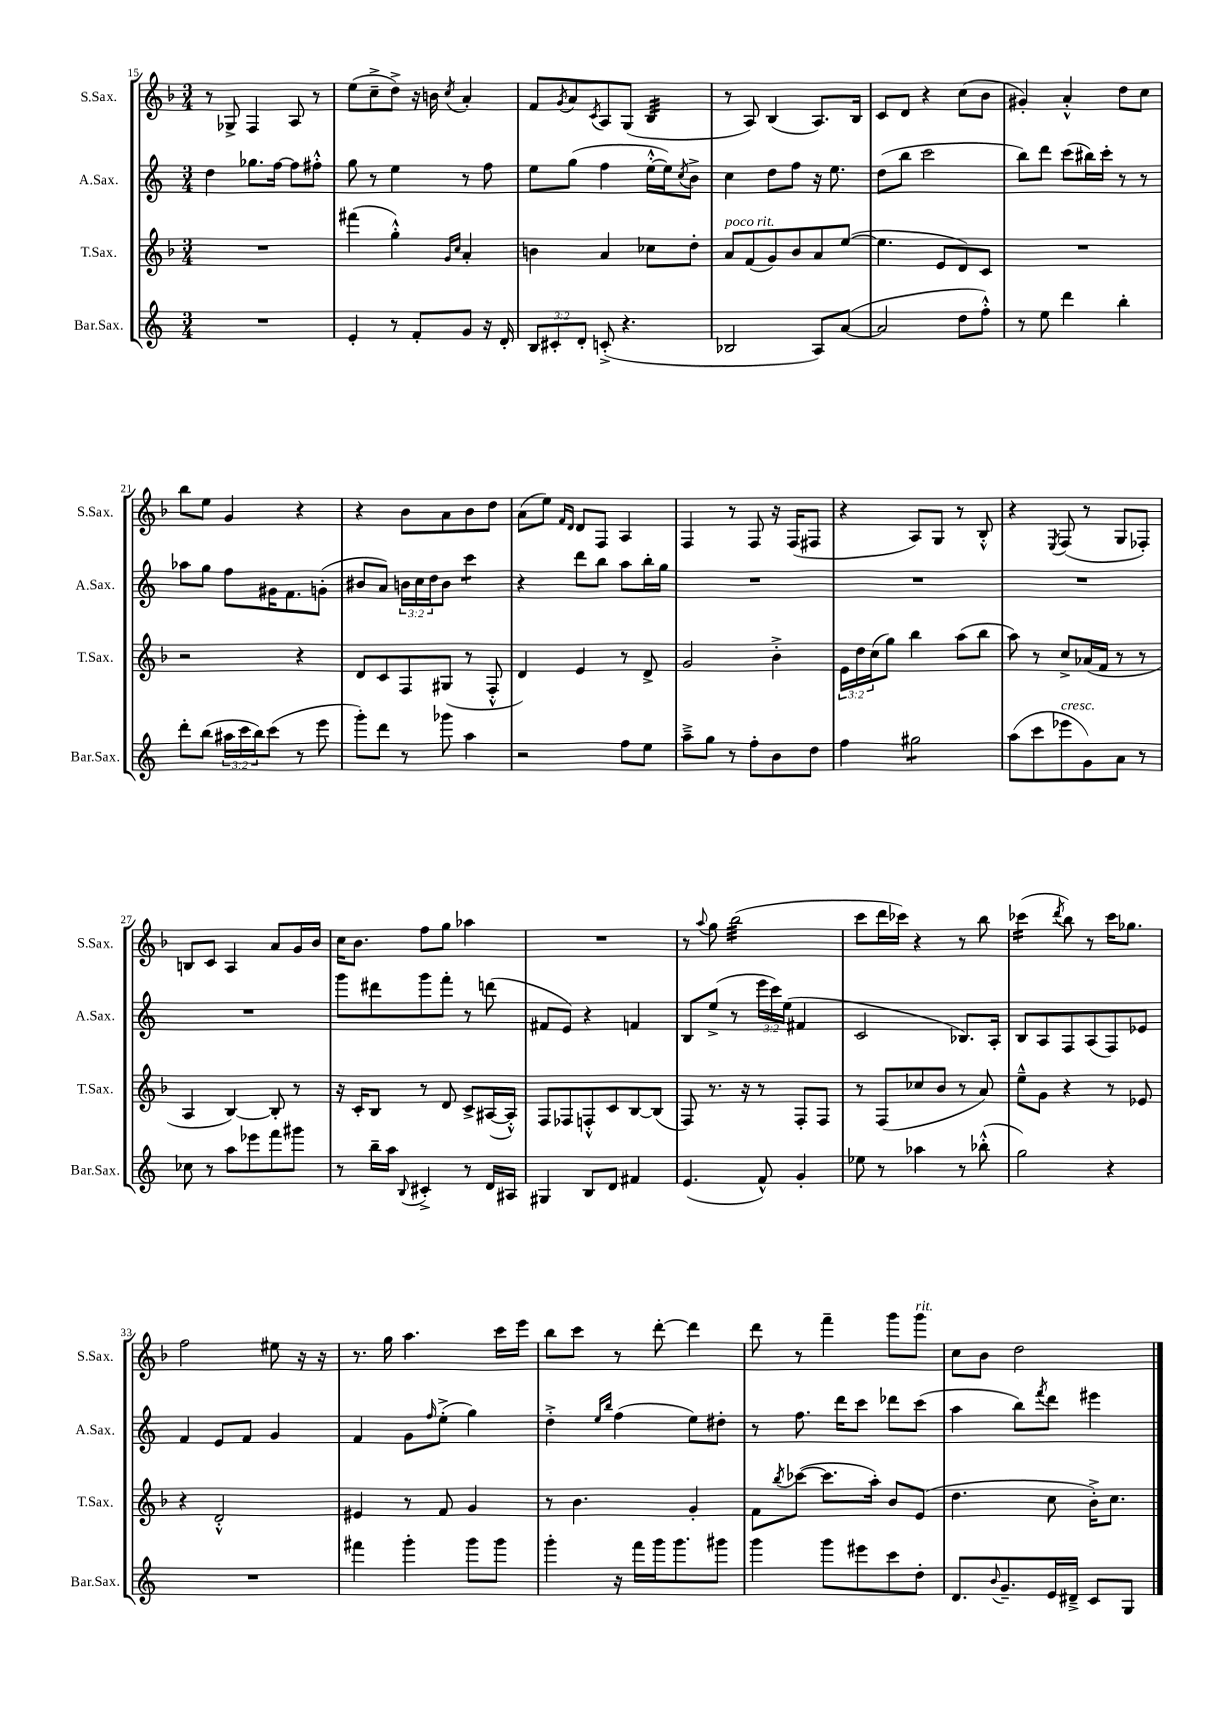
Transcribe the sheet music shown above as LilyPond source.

<<
\new StaffGroup <<
\new Staff = "s0" \with { instrumentName = "S.Sax." shortInstrumentName = "S.Sax." } {
    \clef treble \key f \major \numericTimeSignature \time 3/4
    r8 ges8-> f4 a8 r8 |
    e''8( c''8---> d''8->) r16 b'16 \acciaccatura { c''8 } a'4-. |
    f'8 \acciaccatura { g'8 } a'8 \acciaccatura { c'8 } a8 g8( bes4:32 |
    r8 a8) bes4( a8.) bes16 |
    c'8 d'8 r4 c''8( bes'8 |
    gis'4-.) a'4-.-^ d''8 c''8 |
    bes''8 e''8 g'4 r4 |
    r4 bes'8 a'8 bes'8 d''8 |
    a'8( e''8) \grace { f'16 d'16 } d'8 f8 a4 |
    f4 r8 f8 r16 f16( fis8 |
    r4 a8) g8 r8 bes8-.-^ |
    r4 \acciaccatura { e8 } f8( r8 g8 fes8-.) |
    b8 c'8 a4 a'8 g'16 bes'16 |
    c''16 bes'8. f''8 g''8 aes''4 |
    R2. |
    r8 \appoggiatura { a''8 } g''8 bes''2:32( |
    c'''8 d'''16 ces'''16) r4 r8 bes''8 |
    ces'''4:16( \acciaccatura { d'''8 } bes''8) r8 ces'''16 ges''8. |
    f''2 eis''8 r16 r16 |
    r8. g''16 a''4. c'''16 e'''16 |
    bes''8 c'''8 r8 d'''8~-. d'''4 |
    d'''8 r8 f'''4-- g'''8 g'''8^\markup { \italic "rit." } |
    c''8 bes'8 d''2 \bar "|." |
}
\new Staff = "s1" \with { instrumentName = "A.Sax." shortInstrumentName = "A.Sax." } {
    \clef treble \key c \major \numericTimeSignature \time 3/4 \override Staff.TupletNumber.text = #tuplet-number::calc-fraction-text
    d''4 ges''8. f''16~ f''8 fis''8-.-^ |
    g''8 r8 e''4 r8 f''8 |
    e''8 g''8( f''4 e''16~-.-^ e''16) \acciaccatura { c''8 } b'8-> |
    c''4 d''8 f''8 r16 e''8. |
    d''8( b''8 c'''2 |
    b''8) d'''8 c'''8( bis''16) c'''16-. r8 r8 |
    aes''8 g''8 f''8 gis'16 f'8. g'8-.( |
    bis'8 a'8) \tuplet 3/2 { b'16 c''16 d''16 } b'8 c'''4:8 |
    r4 d'''8 b''8 a''8 b''16-. g''16 |
    R2. |
    R2. |
    R2. |
    R2. |
    g'''8 dis'''8 g'''8 f'''8-. r8 d'''8( |
    fis'8 e'8) r4 f'4 |
    b8 e''8->( r8 \tuplet 3/2 { e'''16 c'''16) e''16( } fis'4 |
    c'2 bes8.) a16-. |
    b8 a8 f8 a8( f8) ees'8 |
    f'4 e'8 f'8 g'4 |
    f'4 g'8 \grace { f''16 } e''8-.->( g''4) |
    d''4-.-> \grace { e''16 b''16 } f''4( e''8) dis''8-. |
    r8 f''8. d'''16 c'''8 des'''8 c'''8( |
    a''4 b''8) \acciaccatura { f'''8 } d'''8 eis'''4 \bar "|." |
}
\new Staff = "s2" \with { instrumentName = "T.Sax." shortInstrumentName = "T.Sax." } {
    \clef treble \key f \major \numericTimeSignature \time 3/4 \override Staff.TupletNumber.text = #tuplet-number::calc-fraction-text
    R2. |
    fis'''4( g''4-.-^) \grace { g'16 c''16 } a'4-. |
    b'4 a'4 ces''8 d''8-. |
    a'8^\markup { \italic "poco rit." } f'8( g'8) bes'8 a'8 e''8~( |
    e''4. e'8 d'8) c'8 |
    R2. |
    r2 r4 |
    d'8 c'8 f8 gis8( r8 f8-.-^ |
    d'4) e'4 r8 d'8-> |
    g'2 bes'4-.-> |
    \tuplet 3/2 { e'16 d''16 c''16( } g''8) bes''4 a''8( bes''8 |
    a''8) r8 c''8-> aes'16( f'16 r8 r8 |
    a4 bes4~) bes8-. r8 |
    r16 c'16-. bes8 r8 d'8 c'8-> ais16~( ais16-.-^) |
    f8 fes8 f8-.-^ c'8 bes8~ bes8( |
    f8) r8. r16 r8 f8-. f8 |
    r8 f8( ces''8 bes'8 r8 a'8) |
    e''8---^ g'8 r4 r8 ees'8 |
    r4 d'2-.-^ |
    eis'4 r8 f'8 g'4 |
    r8 bes'4. g'4-. |
    f'8 \acciaccatura { bes''8 } ces'''8~( ces'''8. a''16-.) bes'8 e'8( |
    d''4. c''8 bes'16-.->) c''8. \bar "|." |
}
\new Staff = "s3" \with { instrumentName = "Bar.Sax." shortInstrumentName = "Bar.Sax." } {
    \clef treble \key c \major \numericTimeSignature \time 3/4 \override Staff.TupletNumber.text = #tuplet-number::calc-fraction-text
    R2. |
    e'4-. r8 f'8-. g'8 r16 d'16-. |
    \tuplet 3/2 { b8 cis'8-. d'8-. } c'8-.->( r4. |
    bes2 a8) a'8~( |
    a'2 d''8 f''8-.-^) |
    r8 e''8 d'''4 b''4-. |
    d'''8-. b''8( \tuplet 3/2 { ais''16 c'''16 b''16) } c'''8( r8 e'''8 |
    g'''8-.) d'''8 r8 ges'''8 a''4 |
    r2 f''8 e''8 |
    a''8---> g''8 r8 f''8-. b'8 d''8 |
    f''4 gis''2:8 |
    a''8( c'''8 ees'''8^\markup { \italic "cresc." } g'8) a'8 r8 |
    ces''8 r8 a''8 ees'''8 f'''8 gis'''8 |
    r8 b''16-- a''16 \appoggiatura { b8 } cis'4-.-> r8 d'16 ais16 |
    gis4 b8 d'8 fis'4 |
    e'4.( f'8-^) g'4-. |
    ees''8 r8 aes''4 r8 bes''8-.-^( |
    g''2) r4 |
    R2. |
    fis'''4 g'''4-. g'''8 g'''8 |
    g'''4-. r16 f'''16 g'''16 g'''8. gis'''8 |
    g'''4 g'''8 eis'''8 c'''8 d''8-. |
    d'8. \appoggiatura { b'8 } g'8.-- e'16 dis'16---> c'8 g8 \bar "|." |
}
>>
>>
\layout { \context { \Score currentBarNumber = #15 } }
